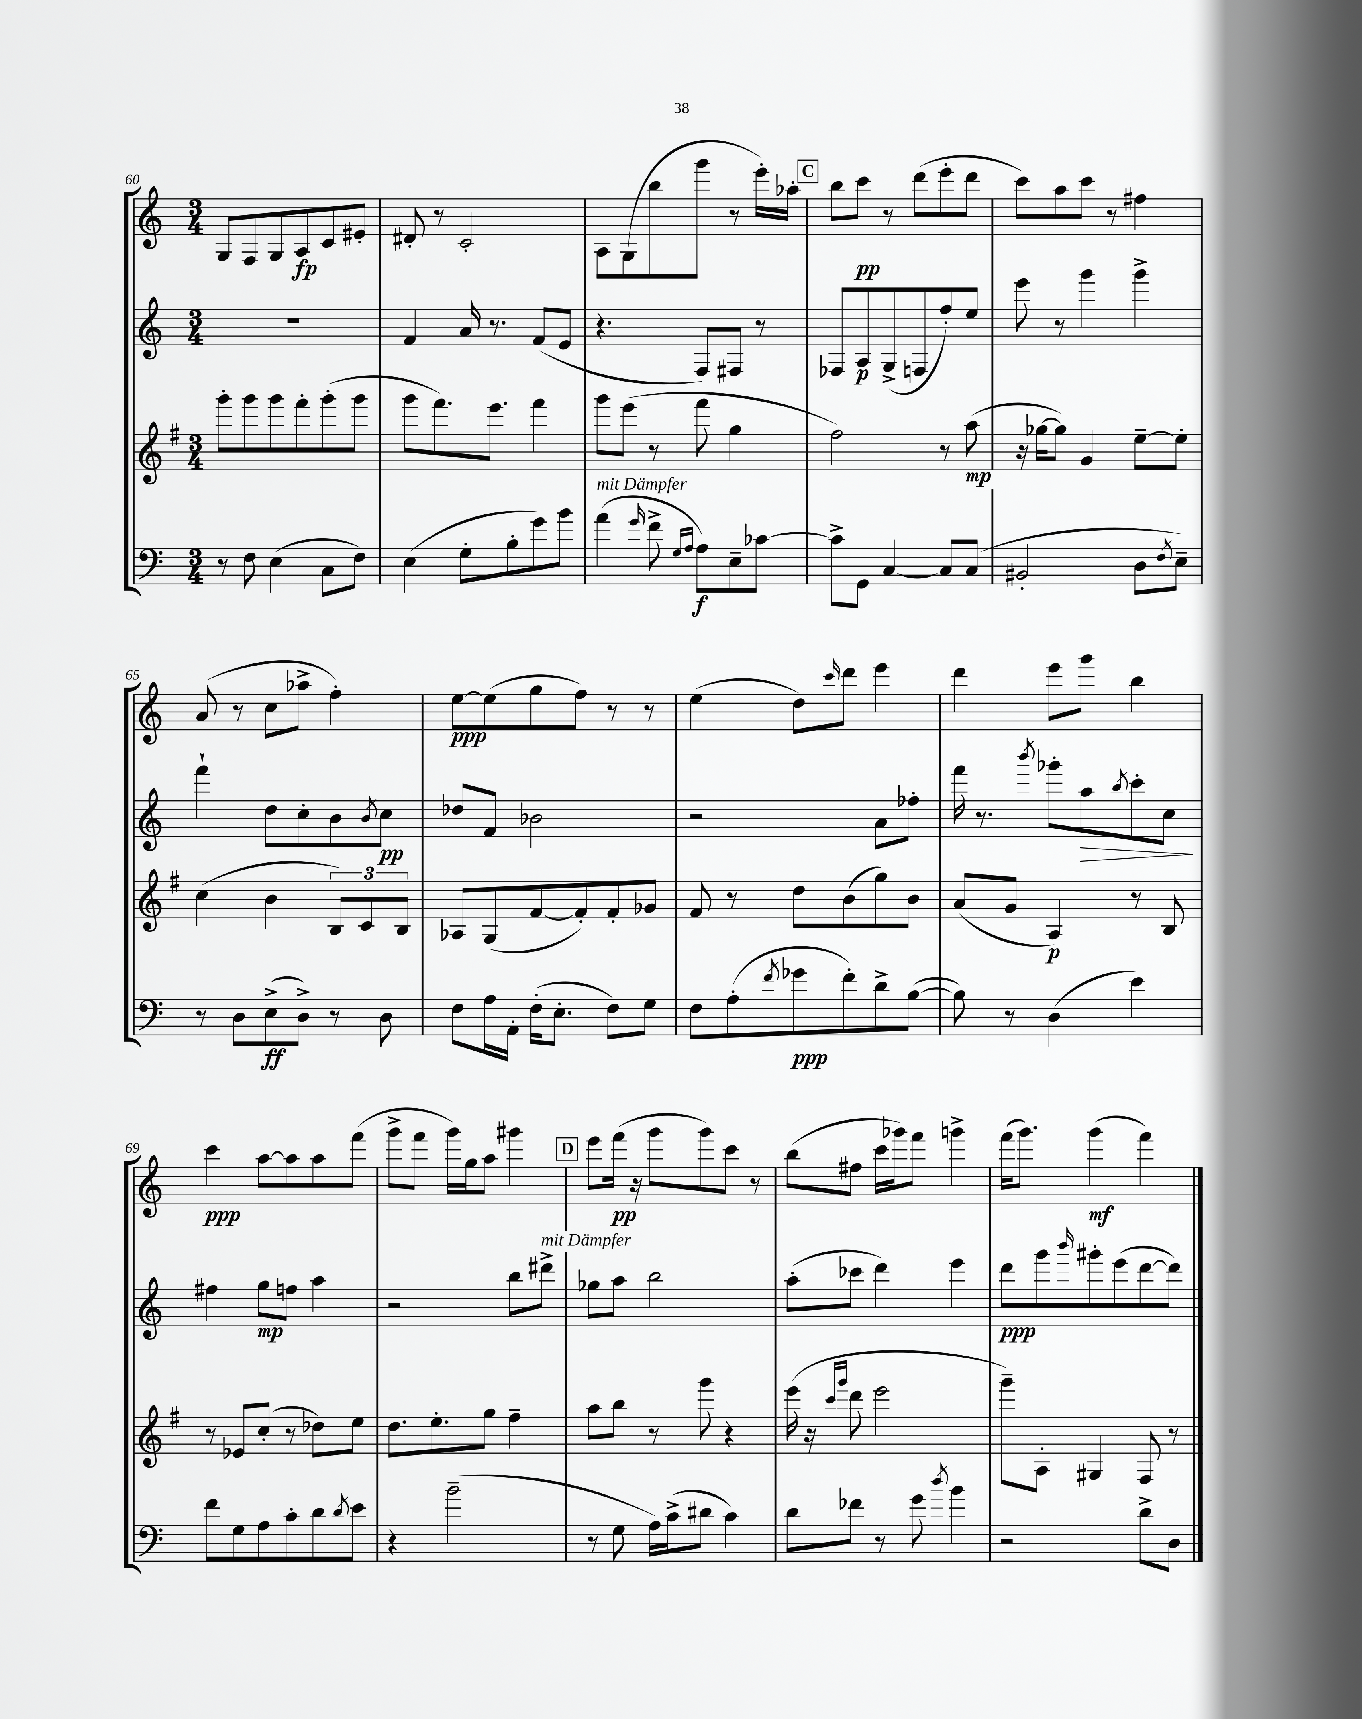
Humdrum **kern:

**kern	**kern	**kern	**kern
*staff4	*staff3	*staff2	*staff1
*clefF4	*clefG2	*clefG2	*clefG2
*k[]	*k[f#]	*k[]	*k[]
*M3/4	*M3/4	*M3/4	*M3/4
8r	8ggg'\L	2.r	8G/L
8F\	8ggg\	.	8F/
(4E\	8ggg\	.	8G/
.	8fff#'\	.	8A/
8C\L	(8ggg'\	.	8c/
8F\J)	8ggg\J	.	8e#'/J
=	=	=	=
(4E\	8ggg\L	4f/	8d#'/
.	8.fff#\)	.	8r
8G'\L	.	16a/	2c'/
.	8.eee\J	8.r	.
8B'\	.	.	.
8g\)	4fff#\	(8f/L	.
8b\J	.	8e/J	.
=	=	=	=
(4a\	8ggg\L	4.r	8A\L
.	(8eee\J	.	(8G\
16qqg/	.	.	.
8f^\	8r	.	8bb\
16qqG/LL	.	.	.
16qqA/JJ	.	.	.
8A\L)	8fff#\	8F/L)	8ggg\J
8E~\	4gg\	8F#/J	8r
[8c-\J	.	8r	16eee'\LL)
.	.	.	16aa-'\JJ
=	=	=	=
8c-^\]L	2ff#\)	8F-/L	8bb\L
8GG\J	.	8A/	8ccc\J
[4C/	.	(8G^/	8r
.	.	8F/	(8ddd\L
8C/]L	8r	8ff'/)	8eee'\
(8C/J	(8aa\	8ee/J	8ddd\J
=	=	=	=
2BB#'/	16r	8eee\	8ccc\L)
.	[16gg-\LK	.	.
.	8gg-\]J)	8r	8aa\
.	4g/	4ggg\	8ccc\J
.	.	.	8r
8D\L	[8ee~\L	4ggg^\	4ff#\
8qF/	.	.	.
8E~\J)	8ee'\]J	.	.
=	=	=	=
8r	(4cc\	4fff`\	(8a/
8D\L	.	.	8r
(8E^\	4b\	8dd\L	8cc\L
8D^\J)	.	8cc'\	8aa-^\J
8r	12B/L)	8b\	4ff'\)
.	12c/	.	.
.	.	8qb/	.
8D\	.	8cc\J	.
.	12B/J	.	.
=	=	=	=
8F\L	8A-/L	8dd-/L	[8ee\L
16A\L	(8G/	8f/J	(8ee\]
16AA'\JJ	.	.	.
(16F'\LK	[8f#/	2b-\	8gg\
8.E'\J	.	.	.
.	8f#'/])	.	8ff\J)
8F\L)	8f#'/	.	8r
8G\J	8g-/J	.	8r
=	=	=	=
8F\L	8f#/	2r	(4ee\
(8A'\	8r	.	.
8qf/	.	.	.
8g-\	8dd\L	.	8dd\L)
.	.	.	16qqccc/
8f'\)	(8b\	.	8ddd\J
8d^\	8gg\)	8a\L	4eee\
([8B\J	8b\J	8ff-'\J	.
=	=	=	=
8B\])	(8a/L	16fff\	4ddd\
.	.	8.r	.
8r	8g/J	.	.
.	.	8qbbb/	.
(4D\	4A/)	8ggg-'\L	8eee\L
.	.	8aa\	8ggg\J
.	.	8qbb/	.
4e\)	8r	8ccc'\	4bb\
.	8B/	8cc\J	.
=	=	=	=
8f\L	8r	4ff#\	4ccc\
8G\	8e-/L	.	.
8A\	(8cc'/J	8gg\L	[8aa\L
8c'\	8r	8ff\J	8aa\]
8d\	8dd-\L)	4aa\	8aa\
8qd/	.	.	.
8e\J	8ee\J	.	(8fff\J
=	=	=	=
4r	8.dd\L	2r	8ggg^\L
.	.	.	8fff\J
.	8.ee'\	.	.
(2b~\	.	.	16ggg\LL)
.	.	.	16gg\J
.	8gg\J	.	8aa\J
.	4ff#~\	8bb\L	4ggg#\
.	.	8ddd#^\J	.
=	=	=	=
8r	8aa\L	8gg-\L	8eee\L
8G\	8bb\J	8aa\J	(16fff\Jk
.	.	.	16r
16A\LL)	8r	2bb\	8ggg\L
(16c^\J	.	.	.
8d#\J	8ggg\	.	8ggg\)
4c\)	4r	.	8ccc\J
.	.	.	8r
=	=	=	=
8d\L	(16eee\	(8aa'\L	(8bb\L
.	16r	.	.
.	16qqccc/LL	.	.
.	16qqggg/JJ	.	.
8f-\J	8ddd\	8ccc-\J	8ff#\J
8r	2eee\	4ddd\)	16ccc\LL
.	.	.	16ggg-\J)
8g\	.	.	8fff\J
8qdd/	.	.	.
4b\	.	4eee\	4ggg^\
=	=	=	=
2r	8ggg~\L)	8ddd\L	(16fff\LK
.	.	.	8.ggg\J)
.	8A'\J	8ggg\	.
.	.	16qqbbb/	.
.	4G#/	8ggg#'\	(4ggg\
.	.	(8eee\	.
8d^\L	8F#/	[8ddd\	4fff\)
8D\J	8r	8ddd\]J)	.
==	==	==	==
*-	*-	*-	*-
